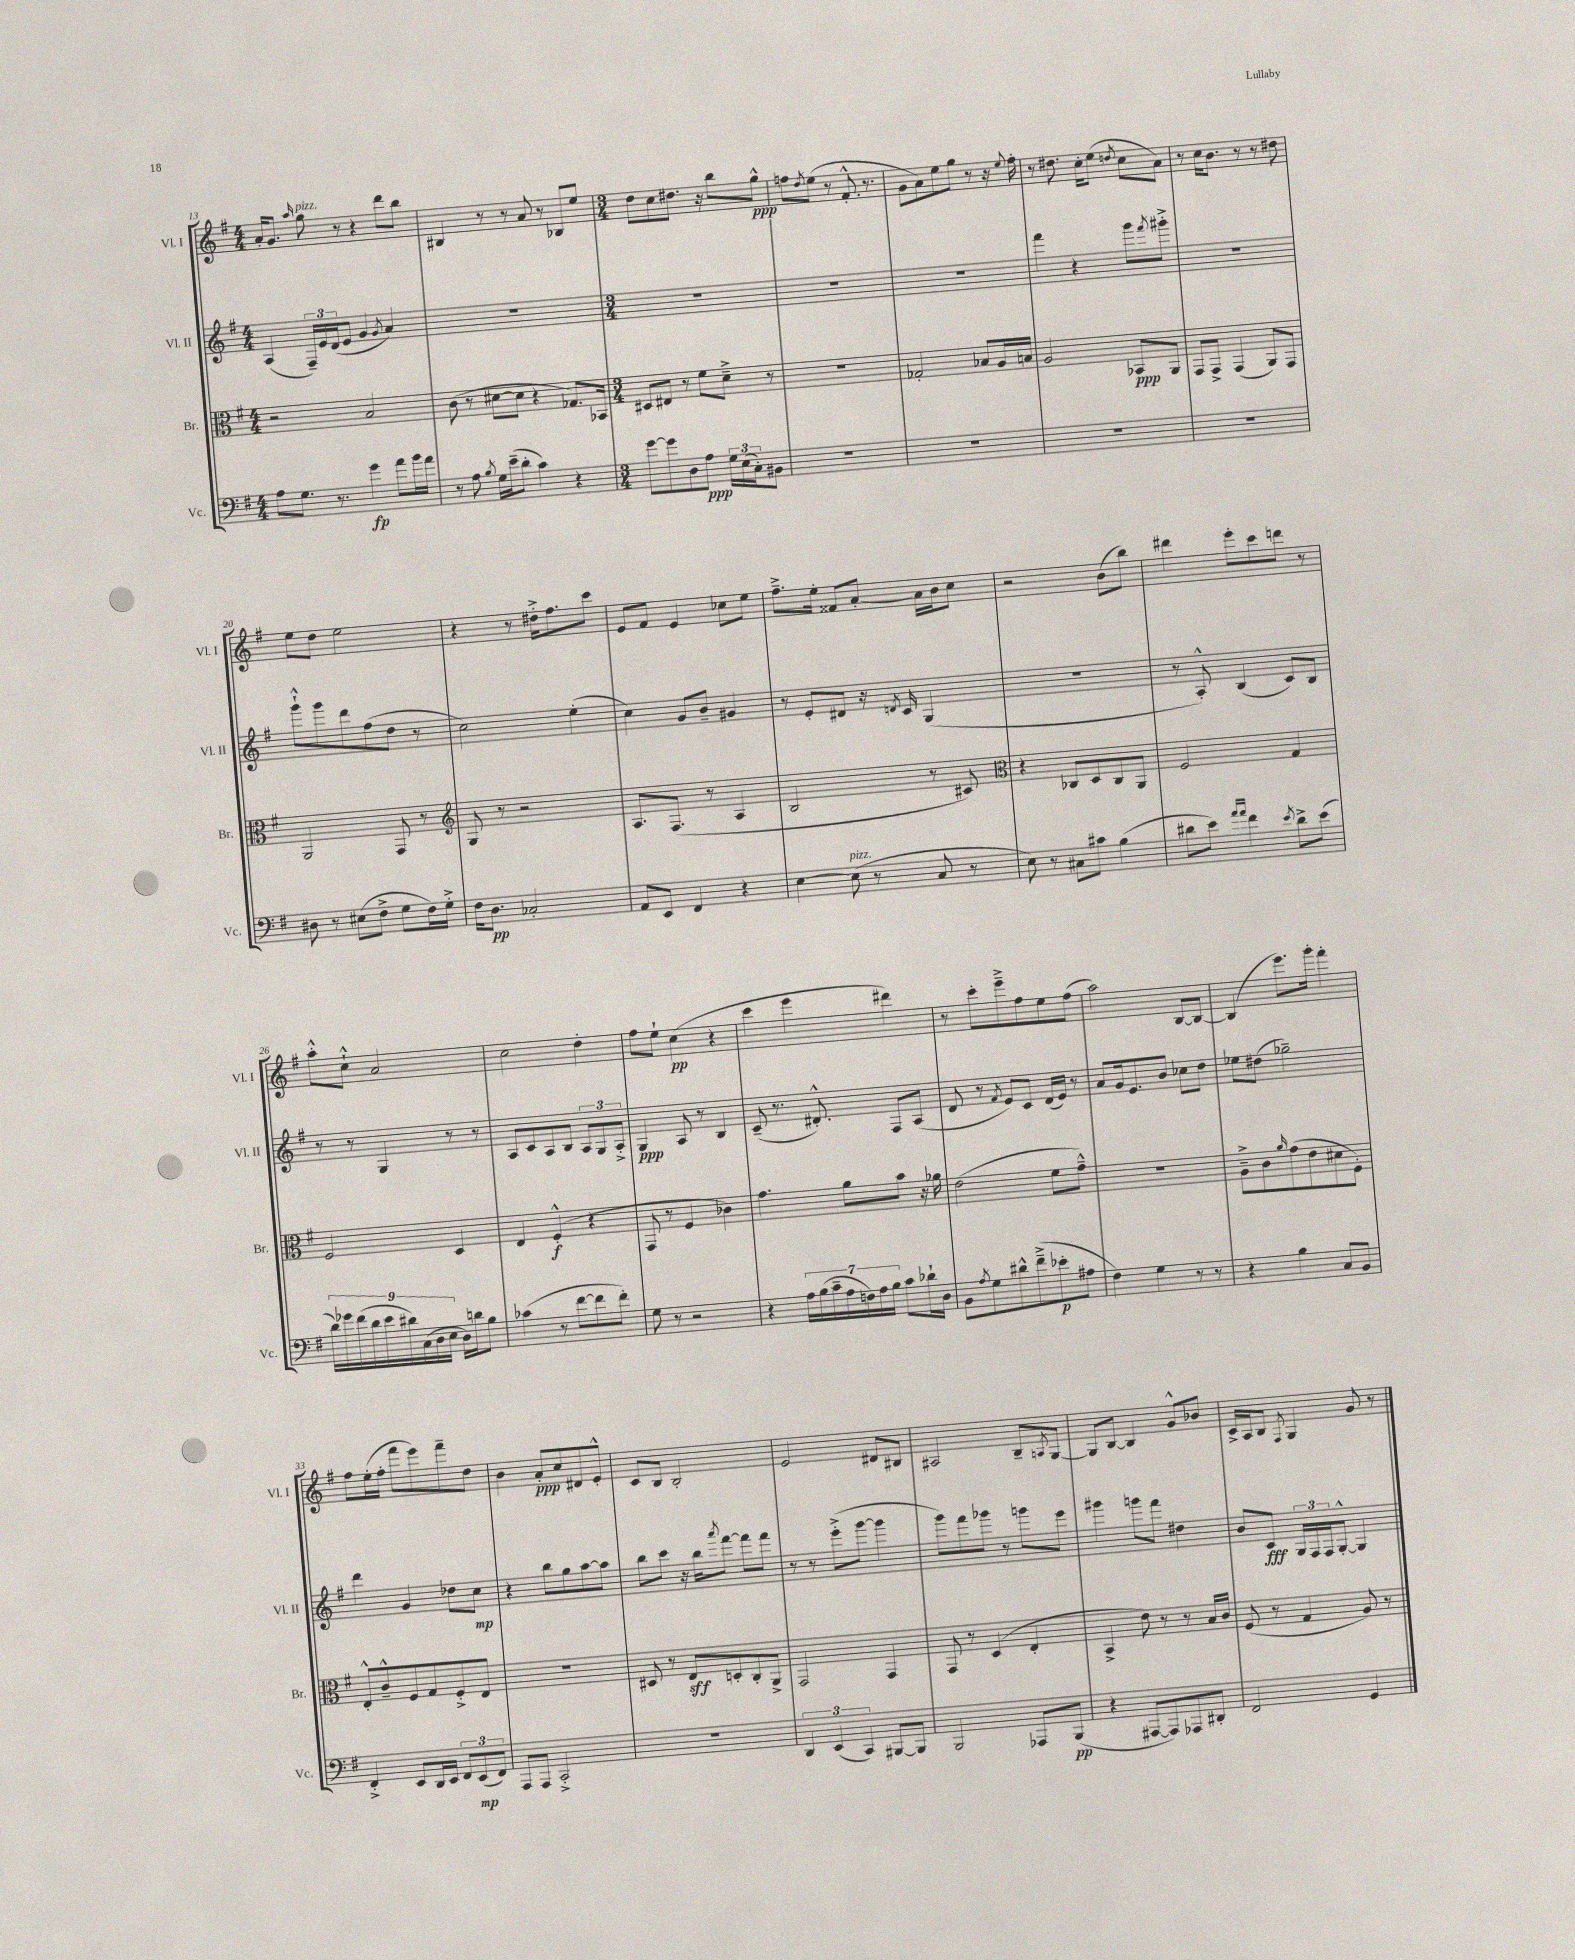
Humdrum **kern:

**kern	**dynam	**kern	**dynam	**kern	**dynam	**kern	**dynam
*part4	*part4	*part3	*part3	*part2	*part2	*part1	*part1
*staff4	*staff4	*staff3	*staff3	*staff2	*staff2	*staff1	*staff1
*I"Vc.	*	*I"Br.	*	*I"Vl. II	*	*I"Vl. I	*
*I'Vc.	*	*I'Br.	*	*I'Vl. II	*	*I'Vl. I	*
*clefF4	*	*clefC3	*	*clefG2	*	*clefG2	*
*k[f#]	*	*k[f#]	*	*k[f#]	*	*k[f#]	*
*M4/4	*	*M4/4	*	*M4/4	*	*M4/4	*
=13	=13	=13	=13	=13	=13	=13	=13
8A\L	.	2r	.	(4A/	.	16a'/KL	.
.	.	.	.	.	.	8.g/J	.
8.G\J	.	.	.	.	.	.	.
.	.	.	.	.	.	16qqaa/	.
!	!	!	!	!	!	!LO:TX:a:i:t=pizz.	!
.	.	.	.	24F#~/LL)	.	8gg\	.
.	.	.	.	24e/	.	.	.
8.r	.	.	.	.	.	.	.
.	.	.	.	(24d/J	.	.	.
.	.	.	.	8e/J	.	8r	.
4g\	fp	2B/	.	4g/	.	4r	.
.	.	.	.	8qg/	.	.	.
8a\L	.	.	.	4a/)	.	8ddd\L	.
16b\L	.	.	.	.	.	8bb\J	.
16a\JJ	.	.	.	.	.	.	.
=14	=14	=14	=14	=14	=14	=14	=14
8r	.	(8c\	.	1r	.	4B#X/	.
8A\	.	8r	.	.	.	.	.
8qB/	.	.	.	.	.	.	.
16G\LL	.	[8d#X\L	.	.	.	8r	.
(16e~\J	.	.	.	.	.	.	.
8d'\J	.	8d#\J]	.	.	.	8r	.
4c\)	.	4r	.	.	.	8a/	.
.	.	.	.	.	.	8r	.
4r	.	8.G-X/L)	.	.	.	8B-X/L	.
.	.	.	.	.	.	8ee/J	.
.	.	16BB-X/Jk	.	.	.	.	.
=15	=15	=15	=15	=15	=15	=15	=15
*M3/4	*	*M3/4	*	*M3/4	*	*M3/4	*
[8g\L	.	8D#X/L	.	2.r	.	8dd\L	.
8g\]	.	8E#X/J	.	.	.	8cc\	.
8D\	.	8r	.	.	.	8.dd#X\J	.
8A\J	ppp	8f#\L	.	.	.	.	.
.	.	.	.	.	.	16r	.
24G\LL	.	8d~^\J	.	.	.	8bb\L	.
(24E\	.	.	.	.	.	.	.
24C'\J)	.	.	.	.	.	.	.
8BB#X\J	.	8r	.	.	.	8gg^^\J	ppp
=16	=16	=16	=16	=16	=16	=16	=16
2.r	.	2.r	.	2.r	.	8ffn\L	.
.	.	.	.	.	.	8qdd/	.
.	.	.	.	.	.	(8ee\J	.
.	.	.	.	.	.	8r	.
.	.	.	.	.	.	8.f#'^^/	.
.	.	.	.	.	.	8.r	.
=17	=17	=17	=17	=17	=17	=17	=17
2.r	.	2G-X'/	.	2.r	.	8g\L	.
.	.	.	.	.	.	8a\)	.
.	.	.	.	.	.	8ee\	.
.	.	.	.	.	.	8gg\J	.
.	.	8B-X/L	.	.	.	8r	.
.	.	16A/L	.	.	.	16r	.
.	.	.	.	.	.	8qqee/	.
.	.	16Bn/JJ	.	.	.	16ff#'\	.
=18	=18	=18	=18	=18	=18	=18	=18
2.r	.	2A/	.	4fff#\	.	8r	.
.	.	.	.	.	.	8.dd#X\	.
.	.	.	.	4r	.	.	.
.	.	.	.	.	.	16cc'\KL	.
.	.	.	.	.	.	(8ee\J	.
.	.	.	.	.	.	8qddn/	.
.	.	8BB-X/L	ppp	8ggg\L	.	8cc\L	.
.	.	.	.	8qfff#/	.	.	.
.	.	8AA/J	.	8ggg#X'^\J	.	8a\J)	.
=19	=19	=19	=19	=19	=19	=19	=19
2.r	.	8GG/L	.	2.r	.	8r	.
.	.	8GG^/J	.	.	.	16cc\KL	.
.	.	.	.	.	.	8.b\J	.
.	.	(4GG/	.	.	.	.	.
.	.	.	.	.	.	8r	.
.	.	8AA/L)	.	.	.	8r	.
.	.	8GG/J	.	.	.	8dd#X\	.
!!LO:LB:g=z
=20	=20	=20	=20	=20	=20	=20	=20
8D#X\	.	2AA/	.	8ggg`^^\L	.	8ee\L	.
8r	.	.	.	8ggg\	.	8dd\J	.
(8E#X\L	.	.	.	8ddd\	.	2ee\	.
8F#^\J	.	.	.	(8ff#\	.	.	.
8G\L	.	8GG/	.	8dd\J	.	.	.
16F#\L)	.	8r	.	8r	.	.	.
16G'^\JJ	.	.	.	.	.	.	.
=21	=21	=21	=21	=21	=21	=21	=21
*	*	*clefG2	*	*	*	*	*
16F#\KL	.	8G/	.	2cc\)	.	4r	.
8.D\J	pp	.	.	.	.	.	.
.	.	8r	.	.	.	.	.
2C-X'/	.	2r	.	.	.	8r	.
.	.	.	.	.	.	16dd#X'^\KL	.
.	.	.	.	.	.	8.ff#\	.
.	.	.	.	(4ee'\	.	.	.
.	.	.	.	.	.	8ccc\J	.
=22	=22	=22	=22	=22	=22	=22	=22
8AA/L	.	8.A/L	.	4cc\)	.	8e/L	.
8EE/J	.	.	.	.	.	8f#/J	.
.	.	(8.F#/J	.	.	.	.	.
4FF#/	.	.	.	8g/L	.	4e/	.
.	.	8r	.	8b~/J	.	.	.
4r	.	4A/	.	4g#X/	.	8cc-X\L	.
.	.	.	.	.	.	8ee\J	.
=23	=23	=23	=23	=23	=23	=23	=23
[4E\	.	2B/	.	8r	.	8.ff#~^\L	.
.	.	.	.	8e'/L	.	.	.
.	.	.	.	.	.	16ee'\Jk	.
!LO:TX:a:i:t=pizz.	!	!	!	!	!	!	!
(8E\]	.	.	.	8d#X/J	.	8f##X/L	.
8r	.	.	.	16r	.	[8a'/J	.
.	.	.	.	8qdn/	.	.	.
.	.	.	.	16c/	.	.	.
8C/	.	8r	.	(4G/	.	16a\LL]	.
.	.	.	.	.	.	16b\J	.
8r	.	8c#X/)	.	.	.	8cc\J	.
=24	=24	=24	=24	=24	=24	=24	=24
*	*	*clefC3	*	*	*	*	*
8E\)	.	4r	.	2.r	.	2r	.
8r	.	.	.	.	.	.	.
8C#X\L	.	8C-X/L	.	.	.	.	.
8c#X\J	.	8D/	.	.	.	.	.
(4B\	.	8C-/	.	.	.	(8b\L	.
.	.	8AA/J	.	.	.	8bb\J)	.
=25	=25	=25	=25	=25	=25	=25	=25
8d#X\L	.	2F#/	.	8r	.	4ddd#X\	.
8e\J)	.	.	.	8A'^^/)	.	.	.
16qqa/LL	.	.	.	.	.	.	.
16qqa/JJ	.	.	.	.	.	.	.
4f#\	.	.	.	(4B/	.	8eee'\L	.
.	.	.	.	.	.	8ccc\	.
8qe/	.	.	.	.	.	.	.
8d#^\L	.	4G/	.	8c/L)	.	8dddn\J	.
(8e\J	.	.	.	8B/J	.	8r	.
!!LO:LB:g=z
=26	=26	=26	=26	=26	=26	=26	=26
18d\LL)	.	2F#/	.	8r	.	8aa'^^\L	.
18g-X\	.	.	.	.	.	.	.
(18f#\	.	.	.	.	.	.	.
.	.	.	.	8r	.	8cc`^^\J	.
18d\	.	.	.	.	.	.	.
18e\	.	.	.	.	.	.	.
.	.	.	.	4G/	.	2a/	.
18d#X\)	.	.	.	.	.	.	.
(18C\	.	.	.	.	.	.	.
18D\	.	.	.	.	.	.	.
18E\JJ	.	.	.	.	.	.	.
16D\LL)	.	4D/	.	8r	.	.	.
16dn\J	.	.	.	.	.	.	.
8B\J	.	.	.	8r	.	.	.
=27	=27	=27	=27	=27	=27	=27	=27
(4c-X\	.	4E/	.	8A/L	.	2cc\	.
.	.	.	.	8c/	.	.	.
8r	.	(4F#'^^/	f	8A/	.	.	.
[8f#\L	.	.	.	8B/J	.	.	.
8f#\]	.	4r	.	12A/L	.	4dd'\	.
.	.	.	.	12G/	.	.	.
8f#'\J)	.	.	.	.	.	.	.
.	.	.	.	12A'^/J	.	.	.
=28	=28	=28	=28	=28	=28	=28	=28
8G\	.	8GG/	.	4G/	ppp	8ff#\L	.
8r	.	8r	.	.	.	8ee`\J	.
2r	.	4F#/	.	8A/	.	(4cc\	pp
.	.	.	.	8r	.	.	.
.	.	4c-X\)	.	4B/	.	4r	.
=29	=29	=29	=29	=29	=29	=29	=29
4r	.	4.g\	.	(8c~/	.	4ccc\	.
.	.	.	.	8.r	.	.	.
28A\LL	.	.	.	.	.	4eee\	.
(28B\	.	.	.	.	.	.	.
.	.	.	.	8.d#X'^^/)	.	.	.
28c~\	.	.	.	.	.	.	.
28A\	.	.	.	.	.	.	.
.	.	8a\L	.	.	.	.	.
28Fn\)	.	.	.	.	.	.	.
28A\	.	.	.	.	.	.	.
28B\JJ	.	.	.	.	.	.	.
8c\L	.	8b\J	.	8F#/L	.	4ddd#X\)	.
16d-X`\L	.	16r	.	(8A/J	.	.	.
16D\JJ	.	16a-X\	.	.	.	.	.
=30	=30	=30	=30	=30	=30	=30	=30
8BB\L	.	(2e\	.	8d/	.	8r	.
8qA/	.	.	.	.	.	.	.
8G\	.	.	.	8r	.	8ccc'\L	.
.	.	.	.	8qf#/	.	.	.
8d#X^^\	.	.	.	8e/L)	.	8eee~^\	.
(8f#~^\	.	.	.	8c/J	.	8ff#\	.
8e-X'\	p	8f#\L	.	(16d/LL	.	8ee\	.
.	.	.	.	16e/JJ)	.	.	.
8A#X\J	.	8g~^^\J)	.	8r	.	(8ff#\J	.
=31	=31	=31	=31	=31	=31	=31	=31
4F#\)	.	2.r	.	8a/L	.	2aa\)	.
.	.	.	.	16g/k	.	.	.
.	.	.	.	8.e/	.	.	.
4G\	.	.	.	.	.	.	.
.	.	.	.	8b/J	.	.	.
8r	.	.	.	8cc-X\L	.	[8B/L	.
8r	.	.	.	8dd\J	.	8B/J_	.
=32	=32	=32	=32	=32	=32	=32	=32
4r	.	8A~^\L	.	8ee-X\L	.	(4B/]	.
.	.	8c\	.	(8dd#X\J	.	.	.
.	.	16qqa/	.	.	.	.	.
4B\	.	(8g\	.	2gg-X~\)	.	8.eee\L)	.
.	.	8e\	.	.	.	.	.
.	.	.	.	.	.	16ggg'\Jk	.
8C/L	.	8d#X\	.	.	.	4fff#'\	.
8BB/J	.	8F#'\J)	.	.	.	.	.
!!LO:LB:g=z
=33	=33	=33	=33	=33	=33	=33	=33
4FF#'^/	.	8E'^^/L	.	4ddd\	.	8ff#\L	.
.	.	8c~^^/	.	.	.	(16ee'\L	.
.	.	.	.	.	.	16ff#'\JJ	.
8EE/L	.	8F#/	.	4g/	.	8fff#\L	.
16DD/L	.	8G/	.	.	.	8eee\)	.
16EE/JJ	.	.	.	.	.	.	.
12FF#/L	.	8F#'^/	.	8dd-X\L	.	8fff#~\	.
(12EE/	mp	.	.	.	.	.	.
.	.	8E/J	.	8cc\J	mp	8dd\J	.
12FF#/J)	.	.	.	.	.	.	.
=34	=34	=34	=34	=34	=34	=34	=34
8AAA/L	.	2.r	.	4r	.	4b\	.
8AAA/J	.	.	.	.	.	.	.
2CC'^/	.	.	.	8bb\L	.	8a'/L	ppp
.	.	.	.	8gg\	.	8cc/	.
.	.	.	.	[8aa\	.	8d#X/	.
.	.	.	.	8aa\J]	.	8e'^^/J	.
=35	=35	=35	=35	=35	=35	=35	=35
2.r	.	8D#X/	.	8bb\L	.	8c/L	.
.	.	8r	.	8ccc\J	.	8B/J	.
.	.	8E/L	sff	16r	.	2B'/	.
.	.	.	.	16bb\KL	.	.	.
.	.	.	.	8qaaa/	.	.	.
.	.	8Dn'/	.	[8fff#\J	.	.	.
.	.	8C'/	.	8fff#\L]	.	.	.
.	.	8AA^/J	.	8fff#\J	.	.	.
=36	=36	=36	=36	=36	=36	=36	=36
6DD/	.	2GG/	.	8r	.	2e/	.
.	.	.	.	8r	.	.	.
(6EE/	.	.	.	.	.	.	.
.	.	.	.	(8eee'^\L	.	.	.
6CC/)	.	.	.	.	.	.	.
.	.	.	.	[8ggg\J	.	.	.
[8BBB#X/L	.	4GG/	.	4ggg\]	.	8d#X/L	.
8BBB#/J]	.	.	.	.	.	8B#X/J	.
=37	=37	=37	=37	=37	=37	=37	=37
2BBB/	.	8GG/	.	8ggg\L)	.	2A#X/	.
.	.	8r	.	8fff#\	.	.	.
.	.	(4D/	.	8ggg-X\J	.	.	.
.	.	.	.	8r	.	.	.
8AAA-X/L	.	4E'/	.	8gggn\L	.	8B~/L	.
.	.	.	.	.	.	8qAn/	.
(8BBB/J	pp	.	.	8eee\J	.	[8G/J	.
=38	=38	=38	=38	=38	=38	=38	=38
4r	.	4BB^/	.	4ggg#X\	.	8G/L]	.
.	.	.	.	.	.	[8B/J	.
[8AAA#X/L	.	8e\)	.	8gggn\L	.	4B/]	.
8AAA#/])	.	8r	.	8fff#\J	.	.	.
8AAA-X/	.	8r	.	4dd#X\	.	8g^^/L	.
8DD#X'/J	.	16B/LL	.	.	.	8b-X/J	.
.	.	16c/JJ	.	.	.	.	.
=39	=39	=39	=39	=39	=39	=39	=39
2FF#/	.	(8F#/	.	8b/L	.	16c^/LL	.
.	.	.	.	.	.	16A/J	.
.	.	8r	.	8c/J	fff	8B/J	.
.	.	.	.	.	.	8qF#/	.
.	.	4G/	.	24G/LL	.	4G/	.
.	.	.	.	24F#/	.	.	.
.	.	.	.	24F#/J	.	.	.
.	.	.	.	[8G'^^/J	.	.	.
4GG/	.	8A/)	.	4G/]	.	8g/	.
.	.	8r	.	.	.	8r	.
==	==	==	==	==	==	==	==
*-	*-	*-	*-	*-	*-	*-	*-
